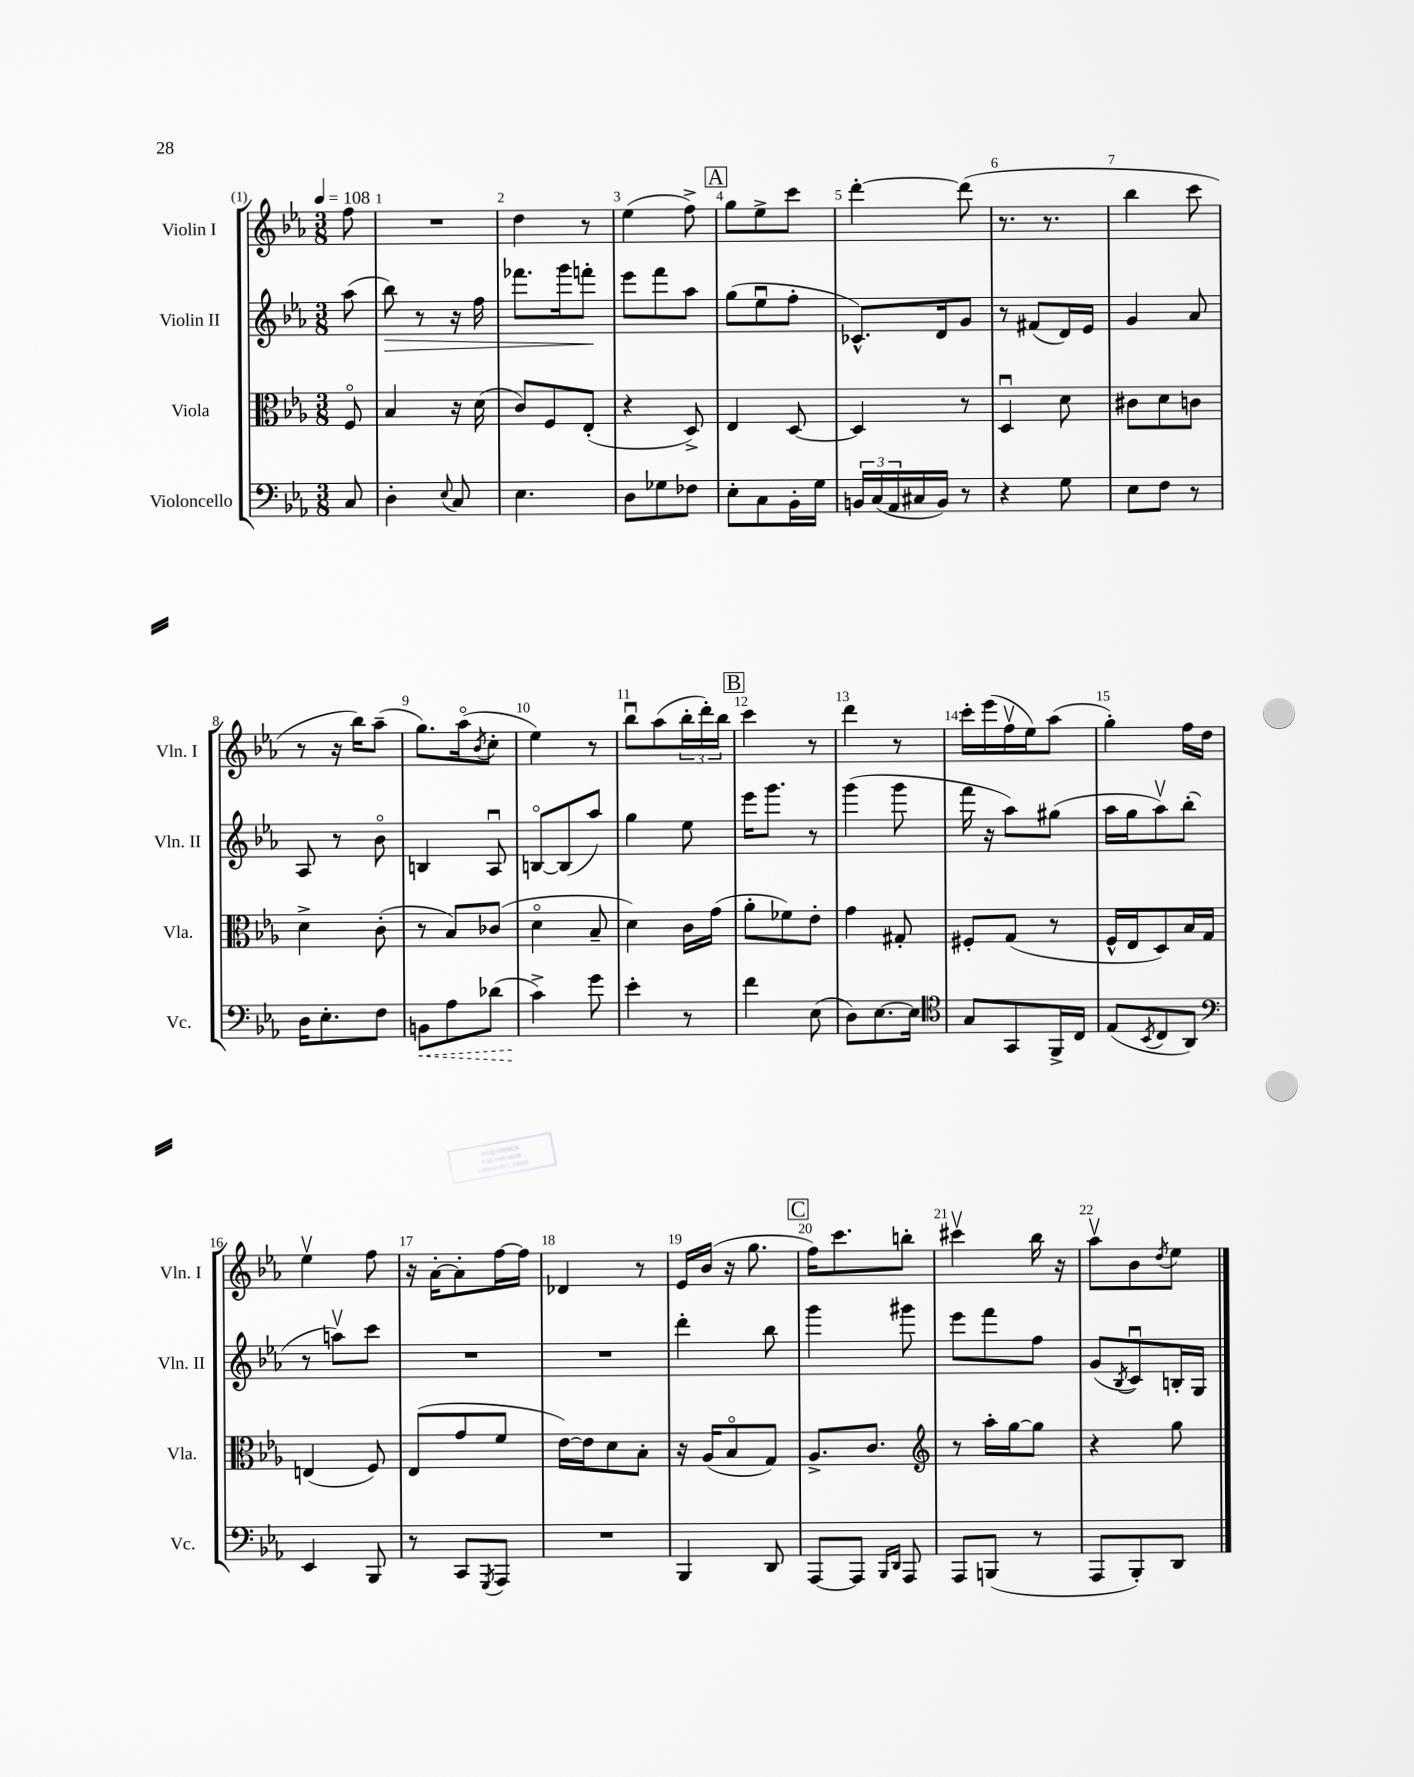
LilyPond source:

<<
\new StaffGroup <<
\new Staff = "s0" \with { instrumentName = "Violin I" shortInstrumentName = "Vln. I" } {
    \clef treble \key ees \major \numericTimeSignature \time 3/8 \partial 8 \tempo 4 = 108
    f''8 |
    R4. |
    d''4 r8 |
    ees''4( f''8->) |
    \mark \markup { \box "A" } g''8 ees''8-> c'''8 |
    d'''4~-. d'''8( |
    r8. r8. |
    bes''4 c'''8 |
    r8 r16 bes''16) aes''8--( |
    g''8.) aes''16\flageolet( \acciaccatura { bes'8 } c''8-. |
    ees''4) r8 |
    bes''8\downbow aes''8( \tuplet 3/2 { bes''16-. d'''16-.) bes''16 } |
    \mark \markup { \box "B" } c'''4 r8 |
    d'''4 r8 |
    c'''16-. ees'''16( f''16\upbow ees''16) aes''8( |
    g''4-.) f''16 d''16 |
    ees''4\upbow f''8 |
    r16 aes'16~-. aes'8-. f''16~ f''16 |
    des'4 r8 |
    ees'16 bes'16( r16 g''8. |
    \mark \markup { \box "C" } f''16) c'''8. b''8-. |
    cis'''4\upbow bes''16 r16 |
    aes''8\upbow bes'8 \acciaccatura { d''8 } ees''8 \bar "|." |
}
\new Staff = "s1" \with { instrumentName = "Violin II" shortInstrumentName = "Vln. II" } {
    \clef treble \key ees \major \numericTimeSignature \time 3/8 \partial 8
    aes''8( |
    bes''8\>) r8 r16 f''16 |
    fes'''8. g'''16 f'''8-.\! |
    ees'''8 f'''8 aes''8 |
    \mark \markup { \box "A" } g''8( ees''8\downbow f''8-. |
    ces'8.-^) d'16 g'8 |
    r8 fis'8( d'16) ees'16 |
    g'4 aes'8 |
    aes8 r8 bes'8\flageolet |
    b4 aes8\downbow |
    b8~\flageolet b8( aes''8) |
    g''4 ees''8 |
    \mark \markup { \box "B" } ees'''16 g'''8. r8 |
    g'''4( g'''8 |
    f'''16 r16 aes''8) gis''8( |
    aes''16 g''16 aes''8\upbow) bes''8-.( |
    r8 a''8\upbow) c'''8 |
    R4. |
    R4. |
    d'''4-. bes''8 |
    \mark \markup { \box "C" } g'''4 gis'''8 |
    ees'''8 f'''8 f''8 |
    g'8( \acciaccatura { bes8 } c'8\downbow) b16-. g16 \bar "|." |
}
\new Staff = "s2" \with { instrumentName = "Viola" shortInstrumentName = "Vla." } {
    \clef alto \key ees \major \numericTimeSignature \time 3/8 \partial 8
    f8\flageolet |
    bes4 r16 d'16( |
    c'8) f8 ees8-.( |
    r4 d8->) |
    \mark \markup { \box "A" } ees4 d8~ |
    d4 r8 |
    d4\downbow d'8 |
    cis'8 d'8 c'8 |
    d'4-> c'8-.( |
    r8 bes8) ces'8( |
    d'4\flageolet bes8-- |
    d'4) c'16 g'16( |
    \mark \markup { \box "B" } aes'8-. fes'8) ees'8-. |
    g'4 gis8-. |
    fis8-. g8( r8 |
    f16-^ ees16 d8) bes16 g16 |
    e4( f8) |
    ees8( g'8 f'8 |
    ees'16~) ees'16 d'8 bes8-. |
    r16 aes16( bes8\flageolet g8) |
    \mark \markup { \box "C" } aes8.-> c'8. |
    \clef treble r8 aes''16-. g''16~ g''8 |
    r4 g''8 \bar "|." |
}
\new Staff = "s3" \with { instrumentName = "Violoncello" shortInstrumentName = "Vc." } {
    \clef bass \key ees \major \numericTimeSignature \time 3/8 \partial 8
    c8 |
    d4-. \appoggiatura { ees8 } c8 |
    ees4. |
    d8 ges8 fes8 |
    \mark \markup { \box "A" } ees8-. c8 bes,16-. g16 |
    \tuplet 3/2 { b,16 c16( aes,16 } cis16 b,16) r8 |
    r4 g8 |
    ees8 f8 r8 |
    d16 ees8.-. f8 |
    \once \override Hairpin.style = #'dashed-line b,8\< aes8 des'8( |
    c'4->\!) g'8 |
    ees'4-. r8 |
    \mark \markup { \box "B" } f'4 ees8( |
    d8) ees8.~ ees16 |
    \clef tenor g8 g,8 f,16-> c16 |
    ees8( \acciaccatura { bes,8 } c8 aes,8) |
    \clef bass ees,4 bes,,8 |
    r8 c,8 \acciaccatura { g,,8 } aes,,8 |
    R4. |
    bes,,4 d,8 |
    \mark \markup { \box "C" } aes,,8~ aes,,8 \grace { bes,,16 d,16 } aes,,8 |
    aes,,8 b,,8( r8 |
    aes,,8 bes,,8-.) d,8 \bar "|." |
}
>>
>>
\layout { \context { \Score \override BarNumber.break-visibility = ##(#f #t #t) barNumberVisibility = #all-bar-numbers-visible } }
